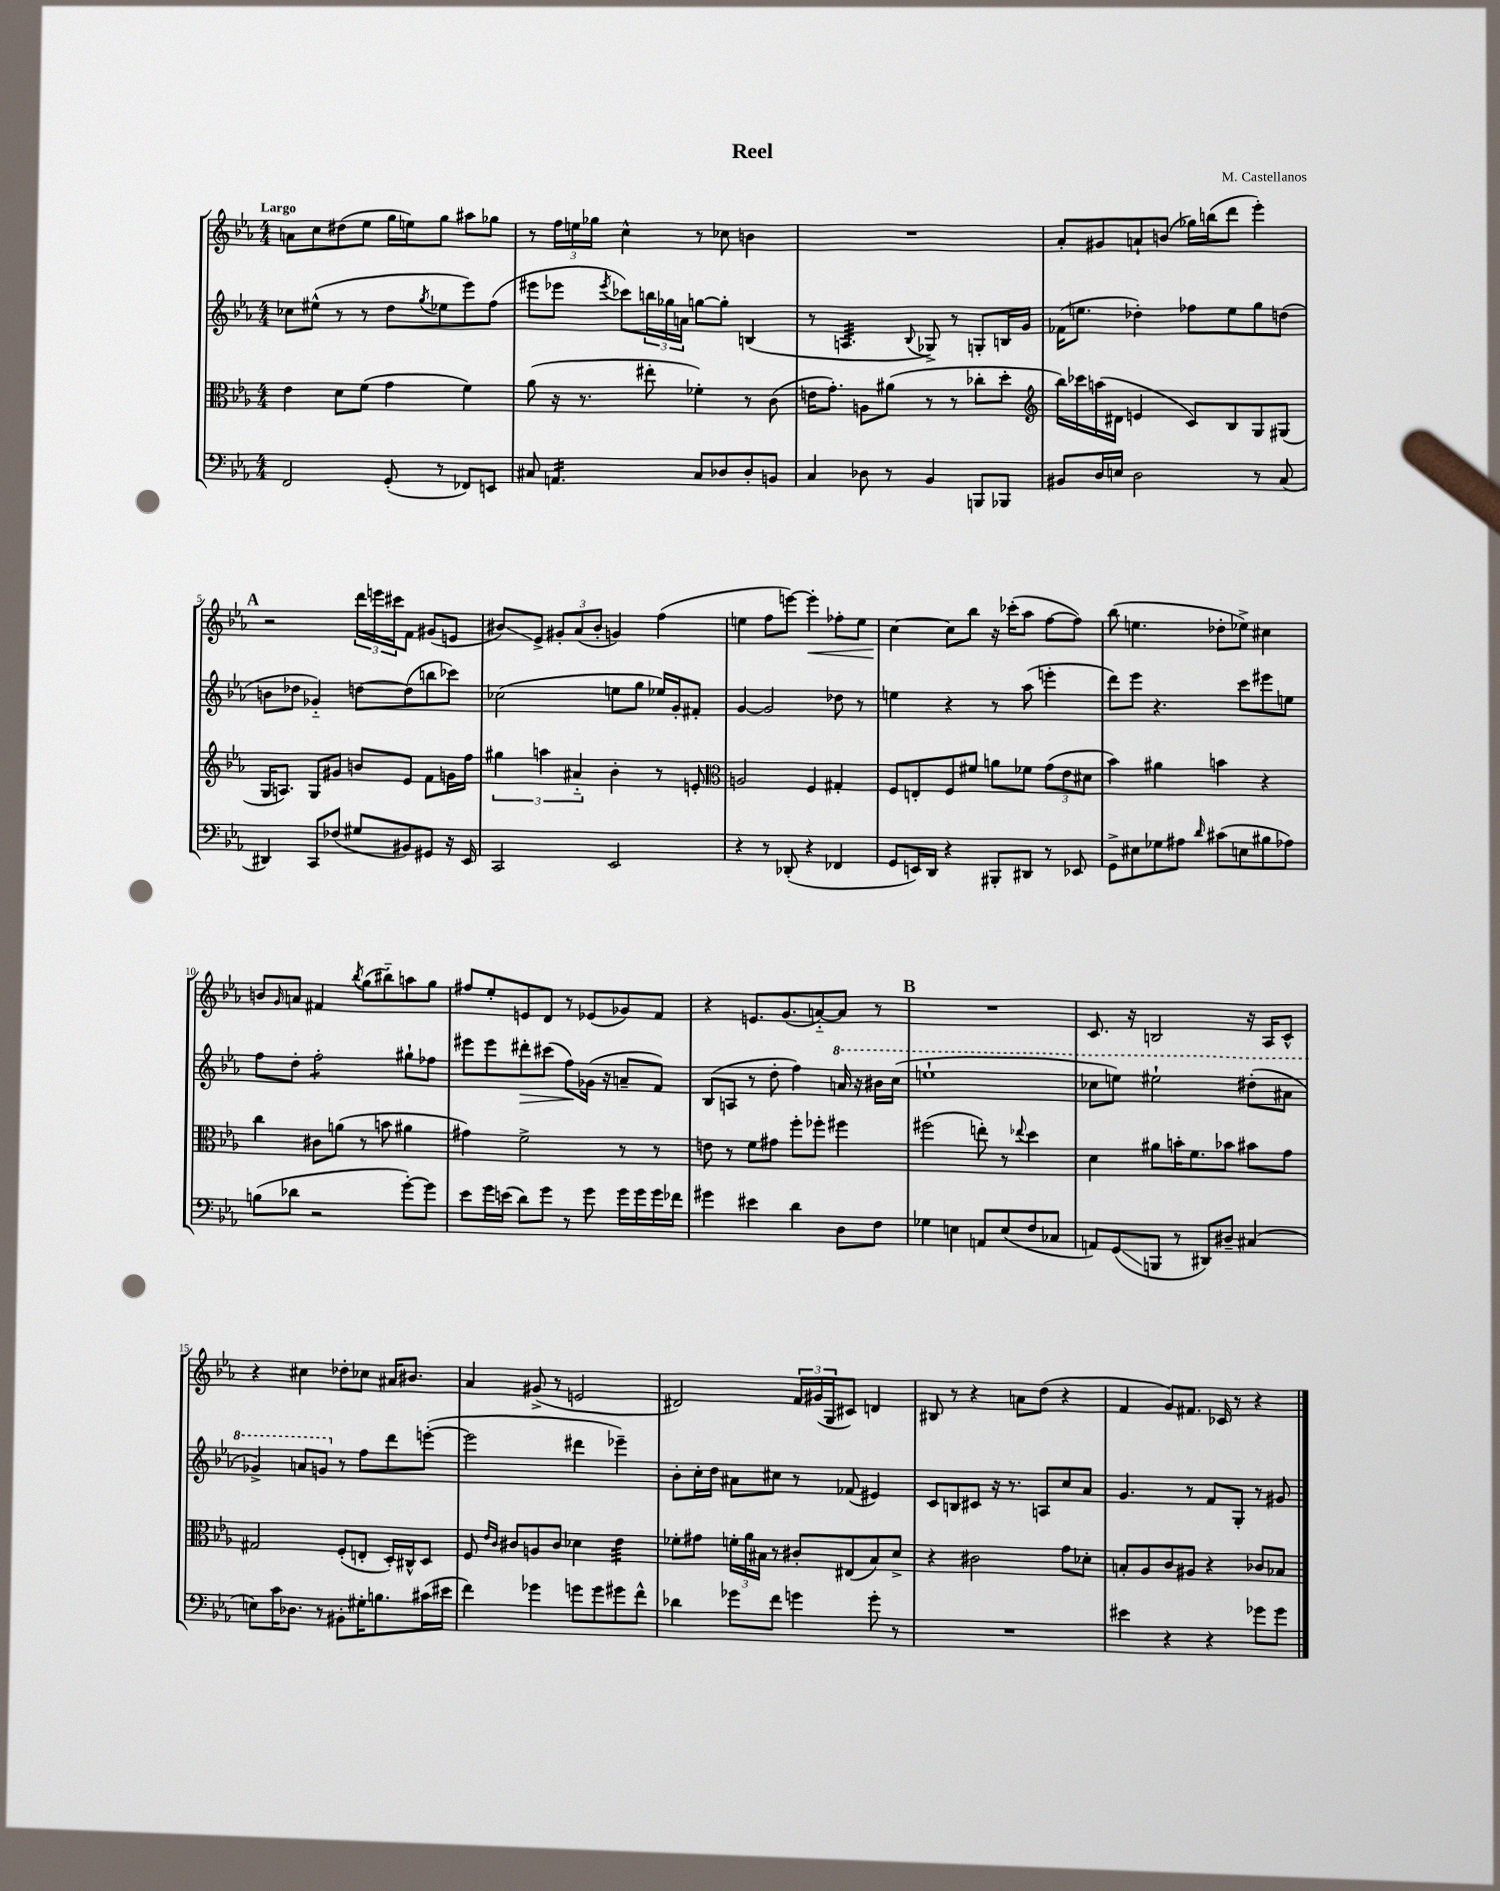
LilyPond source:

\header { title = "Reel" composer = "M. Castellanos" }
<<
\new StaffGroup <<
\new Staff = "s0" {
    \clef treble \key ees \major \numericTimeSignature \time 4/4 \tempo "Largo"
    a'8 c''8 dis''8( ees''8 g''16 e''16) g''8 ais''8 ges''8 |
    r8 \tuplet 3/2 { f''16 e''16 ges''16 } c''4-^ r8 ces''8 b'4 |
    R1 |
    aes'8-. gis'8 a'8-! b'8( ges''16) b''16( d'''8 ees'''4-.) |
    \mark \markup { \bold "A" } r2 \tuplet 3/2 { d'''16 e'''16 cis'''16 } f'8 gis'8( e'8 |
    bis'8\glissando) ees'8-> \tuplet 3/2 { gis'8-. aes'8( bis'8-. } g'4) f''4( |
    e''4 f''8 e'''8~) e'''4-.\< fes''8-. e''8 |
    c''4~\! c''8 bes''8 r16 ces'''16-.( aes''8 f''8~ f''8) |
    bes''8( e''4. des''8-. ees''8->) cis''4 |
    b'8 \grace { g'16 } a'8 fis'4 \acciaccatura { bes''8 } g''8( bis''8-_) a''8 g''8 |
    fis''8 ees''8-. e'8 d'8 r8 ees'8( ges'8) f'8 |
    r4 e'8. g'8.( a'8~-_) a'8 r8 |
    \mark \markup { \bold "B" } R1 |
    c'8. r16 b2 r16 aes16 c'8-^ |
    r4 cis''4 des''8-. ces''8 ais'16 bis'8. |
    aes'4 gis'8->( r8 e'2 |
    dis'2) \tuplet 3/2 { f'16 gis'16( g16 } cis'8) d'4 |
    bis8 r8 r4 a'8 d''8( r4 |
    f'4 g'8) fis'8. ces'16 r8 r4 \bar "|." |
}
\new Staff = "s1" {
    \clef treble \key ees \major \numericTimeSignature \time 4/4
    ces''8 eis''8-^( r8 r8 d''8 \acciaccatura { g''8 } ees''8 ees'''8) f''8( |
    eis'''8 ees'''8 \acciaccatura { ees'''8 } ces'''8) \tuplet 3/2 { b''16 ges''16 a'16 } g''8~ g''8-. b4( |
    r8 a4.:32 \appoggiatura { bes8 } ges8->) r8 g8-. b16 g'16 |
    fes'16( e''8. des''4-.) fes''8 e''8 g''8 d''8( |
    \mark \markup { \bold "A" } b'8 des''8 ges'4-_) d''8~ d''8( b''8 ces'''8) |
    ces''2( e''8 g''8 ees''16) g'16-. fis'8-. |
    g'4~ g'2 des''8 r8 |
    e''4 r4 r8 aes''8( e'''4-. |
    d'''8) ees'''8 r4. c'''8 eis'''8 e''8 |
    f''8 d''8-. f''2:8-. gis''8-! fes''8 |
    eis'''8 eis'''8 dis'''8-.\> cis'''8( f''8\!) ges'16( r16 a'8-- f'8) |
    bes8( a8 r8 d''8-. f''4) \ottava #1 a''16 r16 bis''16 c'''16( |
    \mark \markup { \bold "B" } e'''1-! |
    ces'''8 e'''8) eis'''2-! dis'''8-.( ais''8 |
    ges''4->) a''8 g''8 \ottava #0 r8 f''8 d'''8 e'''8~-.( |
    e'''2 dis'''4 ees'''4--) |
    bes'8-. c''16-. d''16 ais'8 cis''8 r8 fes'8( eis'4) |
    c'8 b8 cis'8 r16 r8. a8 c''8 aes'8 |
    g'4. r8 f'8 g8-. r8 gis'8 \bar "|." |
}
\new Staff = "s2" {
    \clef alto \key ees \major \numericTimeSignature \time 4/4
    ees'4 d'8 f'8( g'4 f'4) |
    aes'8( r16 r8. eis''8-. fes'4-.) r8 c'8( |
    e'16 g'8.-.) a8 ais'8( r8 r8 ces''8-. d''8-. |
    \clef treble bes''16) ces'''16 a''16( dis'16 e'4 c'8) bes8 g8 gis8( |
    \mark \markup { \bold "A" } g16 a8.) g8 gis'8 b'8 ees'8 f'8 g'16 f''16 |
    \tuplet 3/2 { gis''4 a''4 ais'4-_ } bes'4-. r8 e'8-. |
    \clef alto a2 f4 gis4-. |
    f8 e8-. f8 fis'8 a'8 fes'8 \tuplet 3/2 { g'8( ees'8 dis'8 } |
    bes'4) ais'4 b'4 r4 |
    c''4 cis'8 a'8( r8 b'8 ais'4 |
    gis'4) f'2-> r8 r8 |
    e'8 r8 f'8 gis'8 f''8-. fes''8-. fis''4 |
    \mark \markup { \bold "B" } fis''2( e''8-.) r8 \appoggiatura { ees''8 } d''4 |
    d'4 ais'8 b'16-. f'8. bes'8 bis'8 g'8 |
    gis2 f8-.( e8-. d16-.) cis16-^ d8 |
    f8 \grace { ees'16 c'16 } cis'8 a8 cis'8 des'4 ees'4:32 |
    fes'8-. gis'8 \tuplet 3/2 { f'16-. aes'16 bis16 } r8 cis'8-. eis8( bis8) d'8-> |
    r4 cis'2 g'8 des'8-. |
    b8-. aes8 c'8 ais8 r4 ces'8 bes8 \bar "|." |
}
\new Staff = "s3" {
    \clef bass \key ees \major \numericTimeSignature \time 4/4
    f,2 g,8-.( r8 fes,8) e,8 |
    cis8 a,4.:16 cis8 des8 des8-. b,8 |
    c4 des8 r8 bes,4 b,,8 bes,,8 |
    bis,8 d16 e16 d2 r8 c8( |
    \mark \markup { \bold "A" } dis,4) c,8 fes8( gis8 bis,8) gis,8 r16 ees,16 |
    c,2 ees,2 |
    r4 r8 des,8-.( r4 fes,4 |
    g,8 e,16) d,16 r4 bis,,8-. dis,8 r8 ees,8 |
    g,8-> eis8 ges8 ais8 \grace { d'16 } cis'8( e8 bis8 aes8) |
    b8( des'8 r2 g'8~-.) g'8 |
    ees'8 g'16 e'16( d'8) g'8 r8 g'8 g'16 g'16 g'16 fes'16 |
    gis'4 eis'4 d'4 d8 f8 |
    \mark \markup { \bold "B" } ges4 e4 a,8 e8( f8 ces8 |
    a,8) g,8\glissando( b,,8 r8 dis,8) dis8-- cis4( |
    e8) c'16 des8. r8 bis,8-. gis16-. b8. cis'16( eis'16 |
    f'4) ges'4 g'8 g'8 gis'8 f'8-^ |
    des'4 ges'8 f'8 g'4 g'8-. r8 |
    R1 |
    eis'4 r4 r4 ges'8 ges'8 \bar "|." |
}
>>
>>
